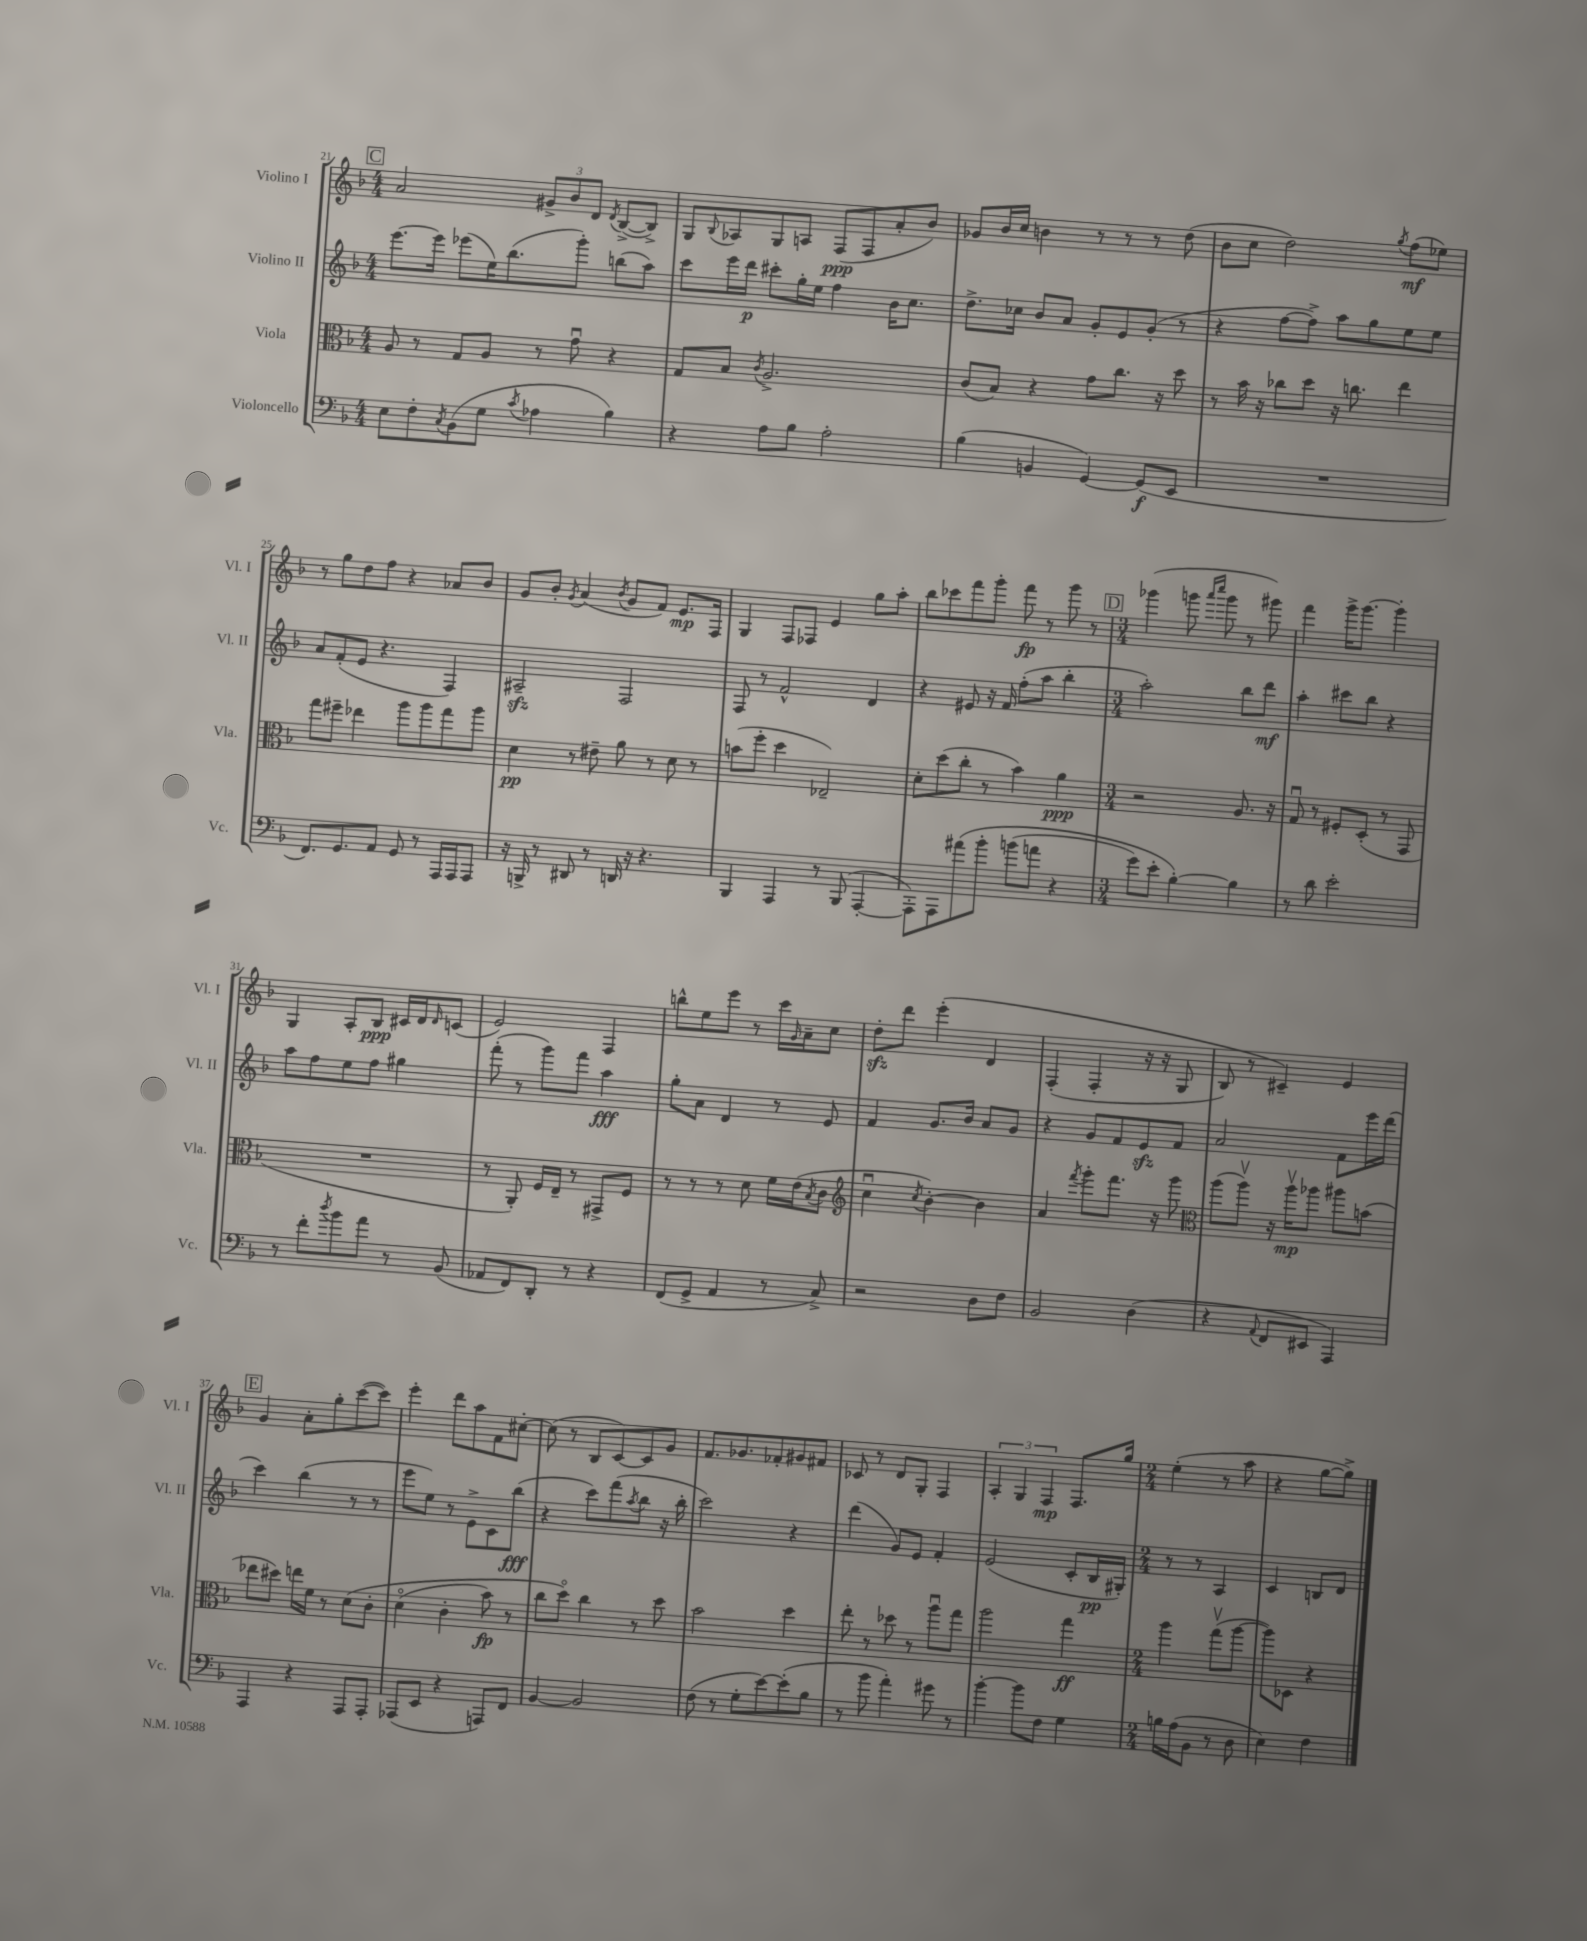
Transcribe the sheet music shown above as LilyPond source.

<<
\new StaffGroup <<
\new Staff = "s0" \with { instrumentName = "Violino I" shortInstrumentName = "Vl. I" } {
    \clef treble \key f \major \numericTimeSignature \time 4/4
    \mark \markup { \box "C" } a'2 \tuplet 3/2 { gis'8-> bes'8 d'8 } \acciaccatura { d'8 } bes8~->( bes8->) |
    g8 \appoggiatura { bes8 } aes8 g8 a8 f8\ppp( f8 a'8-. bes'8) |
    ges'8 bes'16 c''16 b'4 r8 r8 r8 d''8( |
    bes'8 c''8 d''2) \acciaccatura { g''8 } f''8\mf( ees''8) |
    r8 g''8 d''8 f''8 r4 aes'8 bes'8 |
    g'8 bes'8-. \acciaccatura { g'8 } a'4( \acciaccatura { bes'8 } g'8 f'8) e'8.\mp f16 |
    g4 f8 fes8 e'4 g''8 a''8-. |
    bes''8 ces'''8 f'''8 g'''8-. f'''8\fp r8 g'''8 r8 |
    \mark \markup { \box "D" } \numericTimeSignature \time 3/4 ges'''4( g'''8 \grace { a'''16 c''''16 } g'''8 r8 gis'''8) |
    f'''4 g'''16-> g'''8.~ g'''4-. |
    g4 a8-. bes8\ppp cis'16 d'16 \grace { d'16 } c'8( |
    e'2) f4 |
    b''8-^ e''8 e'''8 r8 c'''16 \grace { g'16 } a'16-- c''8 |
    d''8-.\sfz d'''8 e'''4-.\( d'4 |
    f4-.( f4-. r16 r16 g8 |
    bes8) r8 cis'4--\) e'4 |
    \mark \markup { \box "E" } g'4 a'8-. g''8-. c'''8~( c'''8) |
    e'''4-. d'''8 a''8 f'8 cis''8~-. |
    cis''8( r8 bes8 c'8~) c'8 g'8 |
    f'8. ges'8. fes'8-. gis'8 fis'8 |
    ces'8 r8 d'8 g8-. f4 |
    \tuplet 3/2 { a4-. g4 f4\mp } f8. g''16 |
    \numericTimeSignature \time 2/4 e''4-.( r8 a''8 |
    r4 g''8~ g''8->) \bar "|." |
}
\new Staff = "s1" \with { instrumentName = "Violino II" shortInstrumentName = "Vl. II" } {
    \clef treble \key f \major \numericTimeSignature \time 4/4
    \mark \markup { \box "C" } e'''8.~ e'''16 ees'''8( e''16) bes''8.( g'''8-.) b''8( a''8) |
    c'''8 e'''16 d'''16\p cis'''8-. g''16-. e''16 f''4 bes'16 c''8. |
    d''8.-> ces''16 bes'8 a'8 g'8-. e'8 g'8-.( r8 |
    r4 f''8~ f''8->) a''8 g''8 e''8 e''8 |
    a'8 f'8-.( e'8 r4. f4) |
    ais2--\sfz f2 |
    f8 r8 f'2-^ d'4 |
    r4 eis'8 r16 f'16 f''8-.( a''8 bes''4-. |
    \mark \markup { \box "D" } \numericTimeSignature \time 3/4 a''2-.) bes''8 d'''8\mf |
    a''4-. cis'''8 bes''8 r4 |
    a''8 f''8 e''8 f''8 gis''4 |
    f'''8-.( r8 g'''8) f'''8 a''4\fff |
    g''8-. a'8 d'4 r8 e'8 |
    f'4 g'8. bes'16 a'8 g'8 |
    r4 g'8 f'8 e'8\sfz f'8 |
    a'2 f'8 e'''16 d'''16( |
    \mark \markup { \box "E" } c'''4) bes''4( r8 r8 |
    e'''8 e''8) r8 e'8-> c'8 bes''8\fff( |
    r4 c'''8) f'''8( \acciaccatura { a''8 } bes''8 r16 bes''16-. |
    c'''2) r4 |
    d'''4( g'8) e'8 f'4-. |
    e'2( c'8-. bes16\pp gis16-.) |
    \numericTimeSignature \time 2/4 r8 r8 a4 |
    c'4 b8 d'8 \bar "|." |
}
\new Staff = "s2" \with { instrumentName = "Viola" shortInstrumentName = "Vla." } {
    \clef alto \key f \major \numericTimeSignature \time 4/4
    \mark \markup { \box "C" } a8 r8 g8 a8 r8 g'8\downbow r4 |
    g8 bes8 \acciaccatura { c'8 } a2.-> |
    c'8( bes8) r4 g'8 c''8. r16 d''8 |
    r8 bes'16 r16 ces''8 d''8 r16 c''8. e''4 |
    g''8 fis''8-- ees''4 a''8 a''8 g''8 a''8 |
    d'4\pp r8 eis'8-- a'8 r8 d'8 r8 |
    b'8( f''8-. d''4 ees2--) |
    d'8-. d''8( c''8-. r8 bes'4) a'4\ppp |
    \mark \markup { \box "D" } \numericTimeSignature \time 3/4 r2 a8. r16 |
    g8\downbow r8 fis8-. d8-.( r8 g,8 |
    R2. |
    r8 a,8-.) f16 e16-- r8 gis,8-> f8 |
    r8 r8 r8 d'8 f'16 e'16( \acciaccatura { bes8 } c'8 |
    \clef treble c''4\downbow \acciaccatura { c''8 } bes'4~-.) bes'4 |
    a'4 \acciaccatura { f'''8 } g'''8-. f'''8. r16 g'''8 |
    \clef alto a''8( a''8\upbow) r16 a''16\upbow\mp aes''8 ais''8 b'8( |
    \mark \markup { \box "E" } ees''8 dis''8) e''16 f'16 r8 d'8\( c'8-. |
    d'4\flageolet( c'4-. bes'8\fp) r8 |
    c''8 d''8\flageolet\) c''4 r8 d''8 |
    bes'2 d''4 |
    e''8-. r8 des''8 r8 a''8\downbow g''8 |
    a''2 g''4\ff |
    \numericTimeSignature \time 2/4 a''4 g''8\upbow( a''8~ |
    a''8) des8 r4 \bar "|." |
}
\new Staff = "s3" \with { instrumentName = "Violoncello" shortInstrumentName = "Vc." } {
    \clef bass \key f \major \numericTimeSignature \time 4/4
    \mark \markup { \box "C" } e8 f8-. \acciaccatura { c8 } bes,8( g8 \acciaccatura { c'8 } aes4 bes4) |
    r4 a8 bes8 a2-. |
    bes4( b,4 g,4~) g,8\f( e,8 |
    R1 |
    f,8.) g,8. a,8 g,8 r8 a,,16 a,,16 a,,8 |
    r16 b,,16-> r8 dis,8 r8 d,16 r16 r4. |
    bes,,4 a,,4 r8 bes,,8( a,,4~-. |
    a,,8-.) a,,8 ais'8\( bes'8-. b'8( a'8 r4 |
    \mark \markup { \box "D" } \numericTimeSignature \time 3/4 g'8) e'8-. bes4~-.\) bes4 |
    r8 d'8 e'2-. |
    r8 f'8-. \acciaccatura { d''8 } bes'8 a'8 r8 bes,8( |
    aes,8 f,8) d,8-. r8 r4 |
    f,8( g,8-> a,4 r8 c8->) |
    r2 d8 f8 |
    bes,2 d4( |
    r4 \appoggiatura { a,8 } f,8 eis,8 a,,4) |
    \mark \markup { \box "E" } a,,4 r4 a,,8 a,,8-. |
    aes,,8( e,8 r4 a,,8) f,8 |
    bes,4~ bes,2 |
    f8( r8 g8-. e'8~) e'8-.( bes8 |
    r8 bes'8 a'4-.) gis'8 r8 |
    bes'4~-. bes'8 f8 g4 |
    \numericTimeSignature \time 2/4 b16 a16( bes,8 r8 d8 |
    e4) f4 \bar "|." |
}
>>
>>
\layout { \context { \Score currentBarNumber = #21 } }
